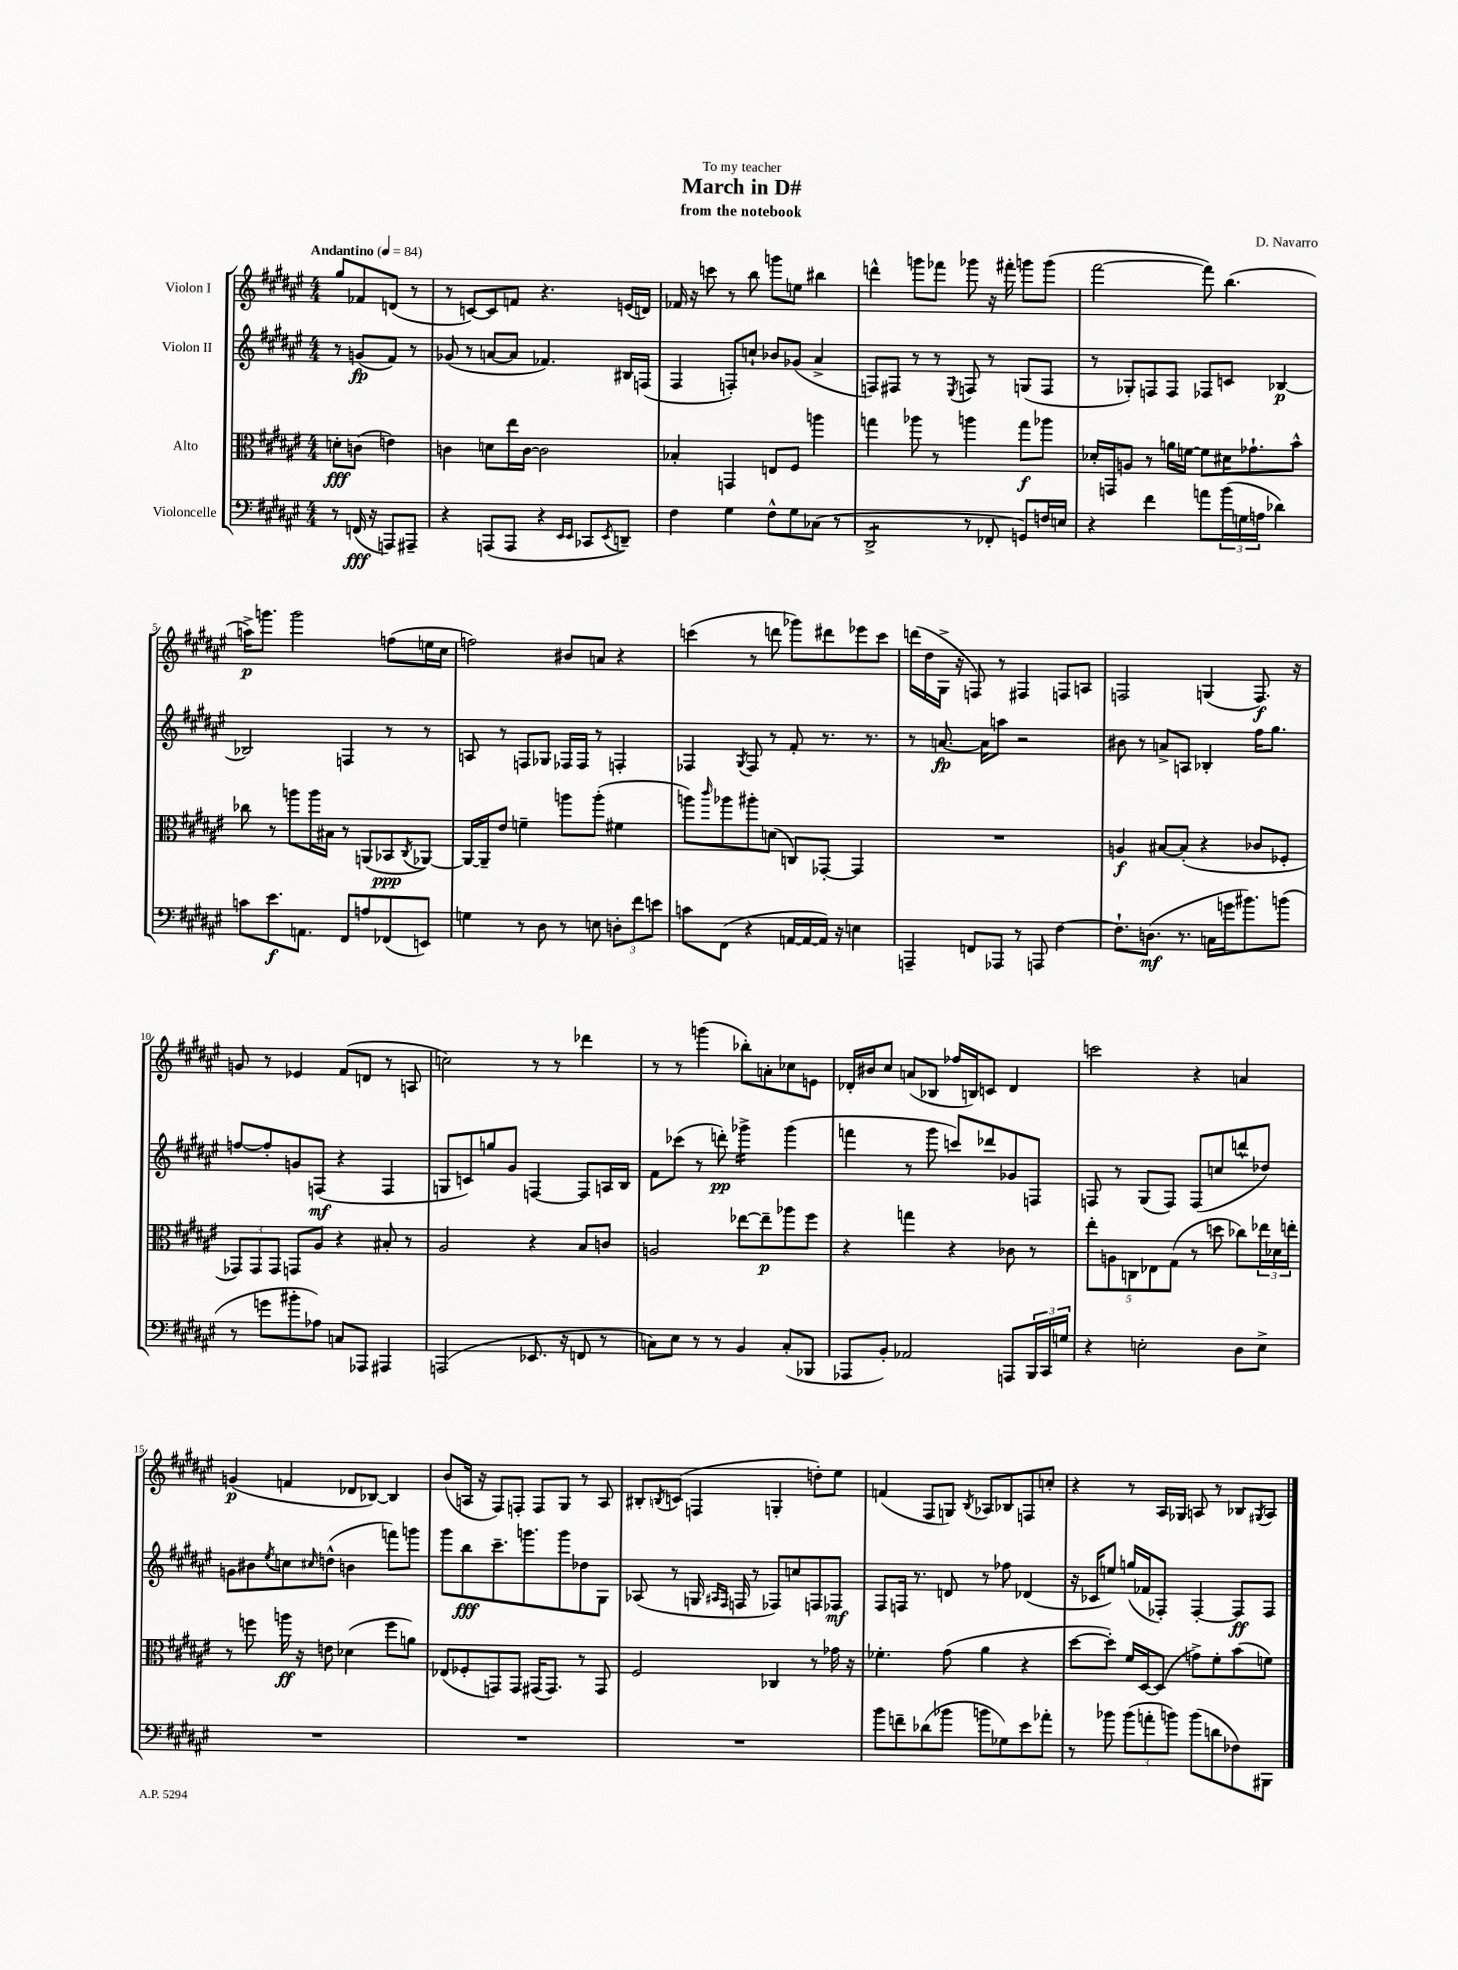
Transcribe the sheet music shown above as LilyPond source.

\header { title = "March in D#" composer = "D. Navarro" subtitle = "from the notebook" dedication = "To my teacher" }
<<
\new StaffGroup <<
\new Staff = "s0" \with { instrumentName = "Violon I" } {
    \clef treble \key fis \major \numericTimeSignature \time 4/4 \partial 2 \tempo "Andantino" 4 = 84
    gis''8 fes'8 d'8( r8 |
    r8 c'8~) c'8 f'8 r4. e'16( d'16) |
    fes'16 r16 c'''8 r8 b''8 g'''8 e''8 bis''4 |
    d'''4-^ g'''8 fes'''8 ges'''8 r16 fis'''16-. g'''8 g'''8( |
    fis'''2~ fis'''8) b''4.( |
    a''16->\p) g'''8. g'''2 f''8( e''16 cis''16 |
    f''2) bis'8 a'8 r4 |
    c'''4( r8 d'''8 ges'''8) dis'''8 ees'''8 c'''8 |
    d'''16( dis''16 gis16-> r16 f8) r8 fis4 f8 a8 |
    f2 g4( f8.\f) r16 |
    g'8 r8 ees'4 fis'8( d'8 r8 a8 |
    c''2) r8 r8 des'''4 |
    r8 r8 g'''4( bes''8-.) a'8-. ces''8 e'8 |
    des'16-. bis'16 cis''8 a'8( bes8 fes''16 b16) c'8 des'4 |
    c'''2 r4 a'4 |
    g'4\p( f'4 des'8 bes8~) bes4 |
    b'8( a16 r16 fis8) f8-. f8 gis8 r8 a8 |
    bis8-. \acciaccatura { b8 } c'8( f4 g4-. d''8-.) eis''8 |
    f'4( fis8 g8) \acciaccatura { b8 } aes8 bes8 f8 c''8-. |
    r4 r8 ais16 ges16 a8 r8 bes8 \acciaccatura { gis8 } a8 \bar "|." |
}
\new Staff = "s1" \with { instrumentName = "Violon II" } {
    \clef treble \key fis \major \numericTimeSignature \time 4/4 \partial 2
    r8 g'8\fp( fis'8) r8 |
    ges'8( r8 a'8~ a'8 fes'4.) bis16 f16( |
    fis4 f8-.) c''8-! bes'8 ges'8( ais'4-> |
    f8) fis8 r8 r8 \acciaccatura { eis8 } f8 r8 g8( f8 |
    r8 ges8-.) f8 f8 fes8 c'8 bes4~\p |
    bes2 f4 r8 r8 |
    a8 r8 f8 ges8 fes16 fes16 r8 f4-. |
    fes4 \acciaccatura { gis8 } fes8 r8 fis'8-. r8. r8. |
    r8 a'8.~\fp a'16 a''8 r2 |
    bis'8 r8 a'8-> a8 bes4-. fis''16 gis''8. |
    f''8~ f''8-. g'8 f8\mf( r4 f4 |
    g8 c'8) g''8 gis'8 f4~ f8 a16 b16 |
    fis'8 ces'''8( r8 d'''8-.\pp) ges'''4:16-> ges'''4( |
    f'''4 r8 gis'''8 c'''8) des'''8 ges'8 f8 |
    f8 r8 gis8( f8) f8( c''8 d'''8-^ des''8) |
    g'8 bis'8 \acciaccatura { eis''8 } c''8 \grace { cis''16 } d''8-^( b'4 f'''8) g'''8 |
    gis'''8 b''8\fff cis'''8.-- g'''8. g'''8 des''8 gis8 |
    aes8( r8 g16 \grace { ais16 fis16 } f16 r8 fes8) c''8 f8 fes8\mf |
    fis8 f16 r8. d'8 r8 fes''8 des'4( |
    r16 ces'16 e''8) g''16( fes'16 fes8-.) fes4~-. fes8\ff fes8 \bar "|." |
}
\new Staff = "s2" \with { instrumentName = "Alto" } {
    \clef alto \key fis \major \numericTimeSignature \time 4/4 \partial 2
    d'8-.\fff c'8( e'4) |
    c'4 d'8 eis''16 c'16~ c'2 |
    bes4-. g,4 e8 fis8 a''4 |
    g''4 aes''8 r8 a''4 g''8\f aes''8 |
    des'16-. g,16 a8 r8 a'16 f'16~ f'8 dis'16 ges'8.-! b'8-^ |
    ces''8 r8 a''8 a''16 bis16 r8 a,8( bes,8\ppp \acciaccatura { cis8 } aes,8~) |
    aes,16~ aes,16-- eis'8 f'4-- a''8 a''8-.( fis'4 |
    a''8) \grace { cis'''16 } aes''8 ais''8-. d'8( c8) ges,8~-. ges,4 |
    R1 |
    a4\f bis8~ bis8-.( r4 ces'8 fes8-. |
    \tuplet 3/2 { ges,8) ges,8 ges,8 } g,8 ais8 r4 bis8-. r8 |
    ais2 r4 b8 c'8 |
    a2 ees''8~ ees''8--\p aes''8 fis''8 |
    r4 g''4 r4 ces'8 r8 |
    \tuplet 5/4 { eis''8-. a8 c8 ees8 gis8( } r8 d''8 ces''8) \tuplet 3/2 { ees''16 des'16 e''16-. } |
    r8 f''8 a''16\ff r16 e'8 des'4( f''8 a'8) |
    ees8( fes8-. g,8) g,8 gis,16( gis,8.) r8 gis,8 |
    fis2 ces4 r8 ges'16 r16 |
    fes'4.-. gis'8( ais'4 r4 |
    dis''8~ dis''8-.) fis'16 dis16~ dis8( g'8->) fis'8-. b'8( f'8) \bar "|." |
}
\new Staff = "s3" \with { instrumentName = "Violoncelle" } {
    \clef bass \key fis \major \numericTimeSignature \time 4/4 \partial 2
    r8 f,16\fff( r16 a,,8) ais,,8-- |
    r4 a,,8( a,,8 r4 \grace { eis,16 eis,16 } ces,8 \acciaccatura { eis,8 } d,8--) |
    fis4 gis4 fis8-^ gis8 ces8( r8 |
    dis,2:8-> r8 fes,8-. g,8) f16 e16 |
    r4 fis'4 a'8 \tuplet 3/2 { b'16( g16 a16 } des'4) |
    c'8 eis'8.\f a,8. fis,8 a8 fes,8( e,8) |
    g4 r8 dis8 r8 e8 \tuplet 3/2 { d8-. fis'8 e'8 } |
    c'8 fis,8( r4 a,16~ a,16~ a,16) r16 e4 |
    a,,4-- f,8 aes,,8 r8 a,,8 fis4~ |
    fis8.-! d8.\mf( r8. c16 g'16 bis'8.) b'8( |
    r8 g'8 bis'8-. aes8) c8 aes,,8 ais,,4 |
    a,,2( ees,8. r16 f,8 r8 |
    c8) eis8 r8 r8 b,4 c8-.( bes,,8 |
    aes,,8 b,8-.) aes,2 a,,8 \tuplet 3/2 { b,,16 cis,16 g16 } |
    r4 e2-. dis8 e8-> |
    R1 |
    R1 |
    R1 |
    b'8 f'8-- des'8( bes'8 b'8 ges8) eis'8 aes'8-. |
    r8 bes'8 \tuplet 3/2 { bes'8( a'8-. b'8) } b'8( d'8 fes8) bis,,8 \bar "|." |
}
>>
>>
